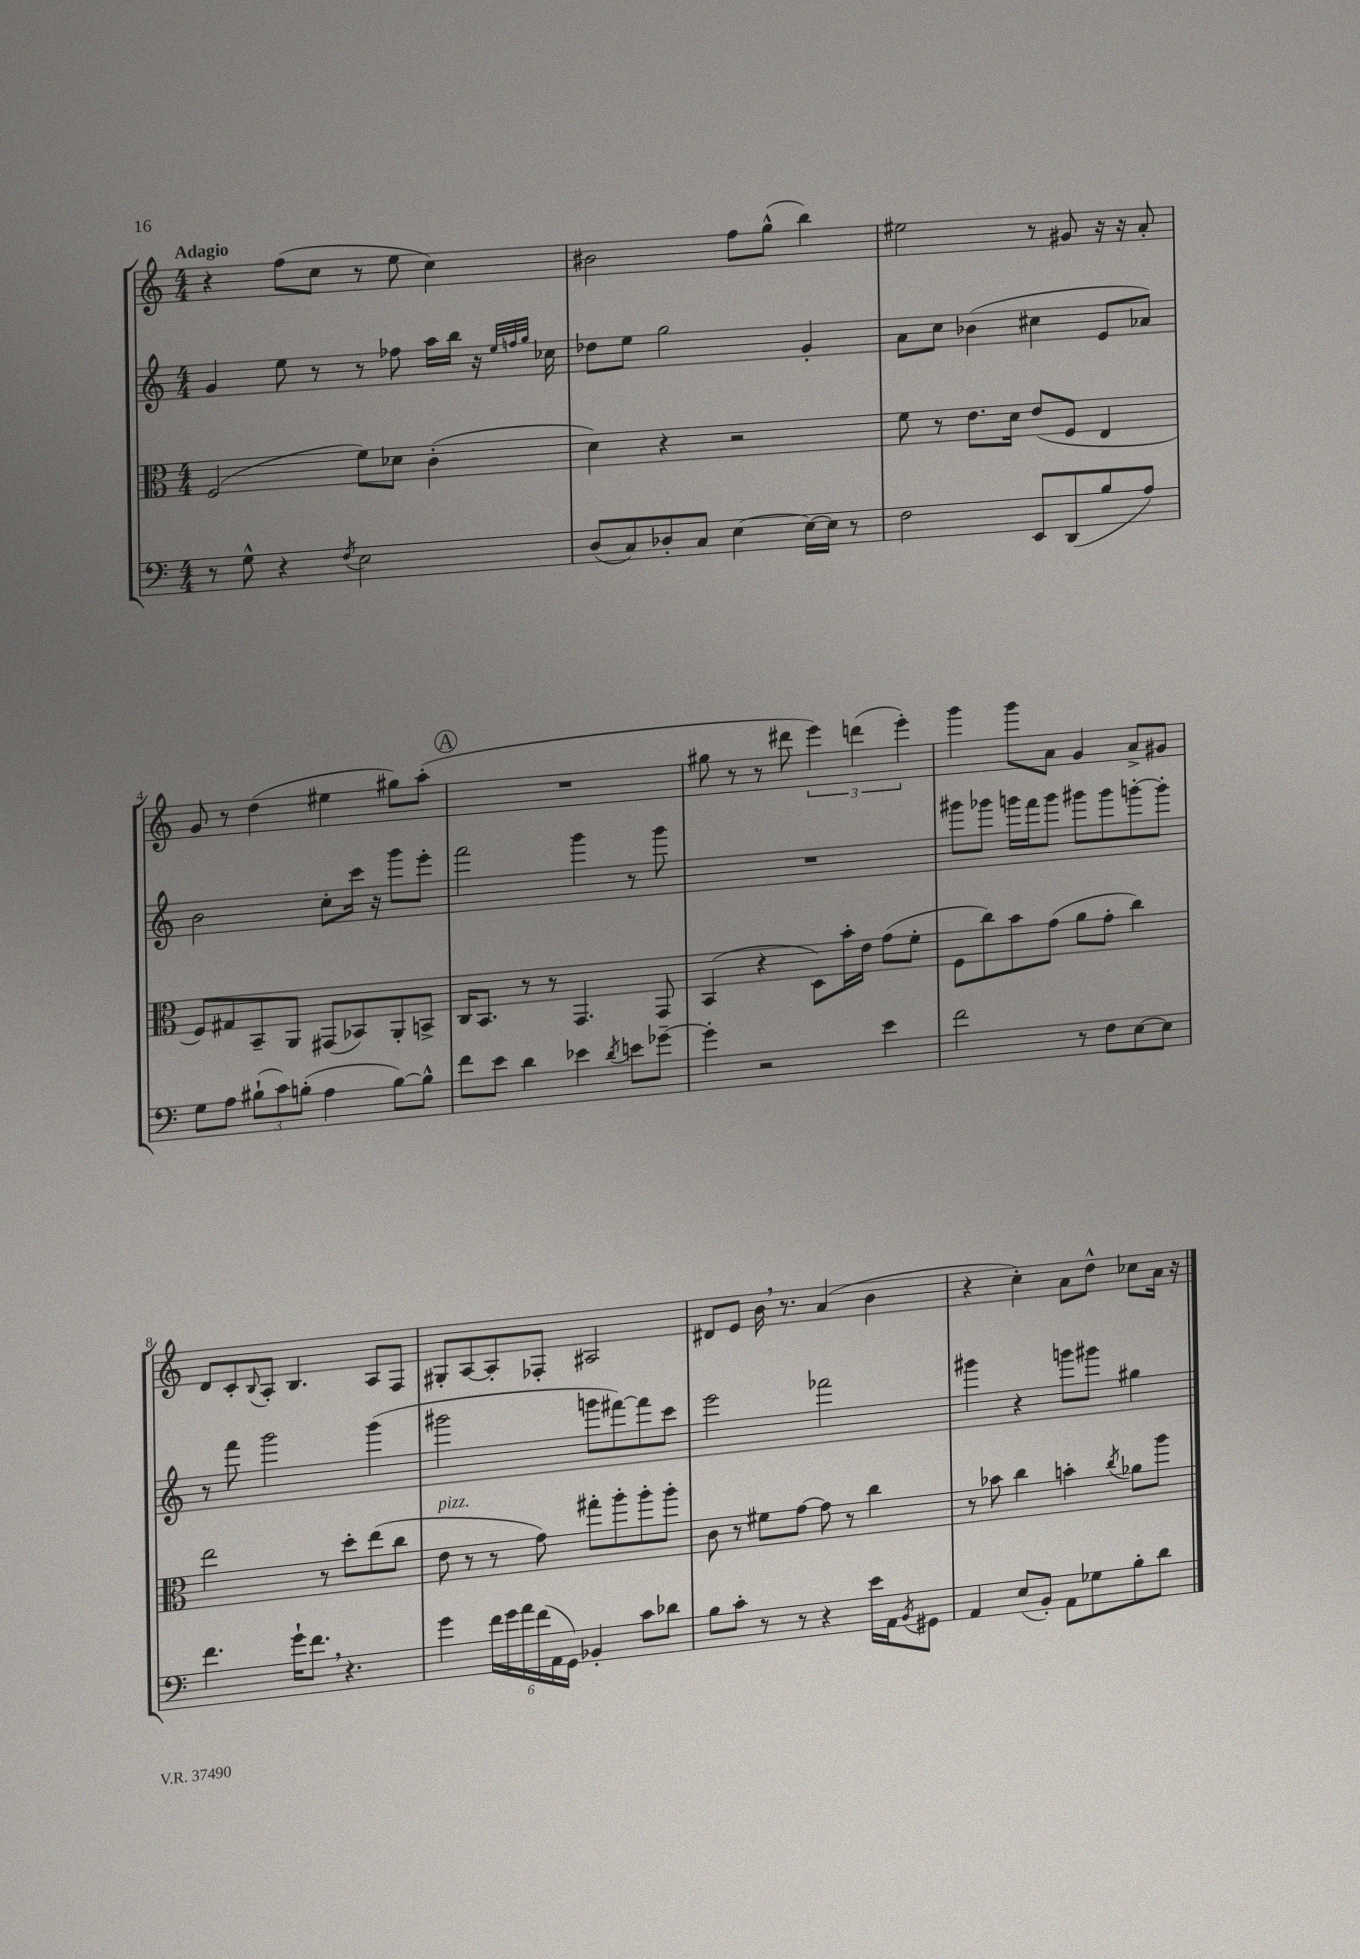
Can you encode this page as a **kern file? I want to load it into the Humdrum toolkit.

**kern	**kern	**kern	**kern
*part4	*part3	*part2	*part1
*staff4	*staff3	*staff2	*staff1
*clefF4	*clefC3	*clefG2	*clefG2
*k[]	*k[]	*k[]	*k[]
*M4/4	*M4/4	*M4/4	*M4/4
=1	=1	=1	=1
!	!	!	!LO:TX:a:B:t=Adagio
8r	(2F/	4g/	4r
8G^^\	.	.	.
4r	.	8ee\	(8ff\L
.	.	8r	8cc\J
8qF/	.	.	.
2E\	8f\L)	8r	8r
.	8d-X\J	8ff-X\	8ee\
.	(4c'\	16aa\LL	4cc\)
.	.	16bb\JJ	.
.	.	16r	.
.	.	32qqee/LLL	.
.	.	32qqffn/	.
.	.	32qqgg/JJJ	.
.	.	16cc-X\	.
=2	=2	=2	=2
(8D/L	4d\)	8dd-X\L	2b#X\
8C/)	.	8ee\J	.
8D-X'/	4r	2gg\	.
8C/J	.	.	.
[4E\	2r	.	8ff\L
.	.	.	(8gg^^\J
16E\LL_	.	4g'/	4bb\)
16E\JJ]	.	.	.
8r	.	.	.
=3	=3	=3	=3
2F\	8f\	8a\L	2ee#X\
.	8r	8cc\J	.
.	8.e\L	(4b-X\	.
.	16d\Jk	.	.
8EE/L	(8e/L	4cc#X\	8r
(8DD/	8F/J	.	8g#X/
8B/	4E/	8e/L	16r
.	.	.	16r
8A/J)	.	8a-X/J)	8a'/
!!LO:LB:g=z
=4	=4	=4	=4
8G\L	8F/L)	2b\	8g/
8A\J	8G#X/	.	8r
(12B#X`\L	8BB~/	.	(4dd\
12c\)	.	.	.
.	8AA/J	.	.
(12Bn'\J	.	.	.
4A\	(8GG#X/L	8cc'\L	4ee#X\
.	8BB-X/)	16ccc\Jk	.
.	.	16r	.
[8B\L)	8AA'/	8ggg\L	8gg#X\L)
8B^^\J]	8BBn^/J	8eee'\J	(8aa'\J
!!LO:REH:place=s1:t=A
=5	=5	=5	=5
8f\L	16C/KL	2fff\	1r
.	8.BB/J	.	.
8e\J	.	.	.
4d\	8r	.	.
.	8r	.	.
4e-X\	4.GG/	4ggg\	.
8qd/	.	.	.
8en\L	.	8r	.
[8g-X~\J	8GG/	8ggg\	.
=6	=6	=6	=6
4g-'\]	(4BB/	1r	8gg#X\
.	.	.	8r
2r	4r	.	8r
.	.	.	8ddd#X\
.	8D\L)	.	6eee\)
.	16b'\L	.	.
.	.	.	(6dddn\
.	16e\JJ	.	.
4e\	(8g\L	.	.
.	.	.	6eee'\)
.	8f'\J	.	.
=7	=7	=7	=7
2f\	8F\L	8ggg#X\L	4ggg\
.	8cc\)	8ggg-X\J	.
.	8b\	16gggn\LL	8ggg\L
.	.	16fff\J	.
.	(8g\J	8ggg\J	8a\J
8r	8a\L	8ggg#X\L	4g/
8F\L	8g'\J	8ggg#\	.
[8E\	4cc\)	[8gggn'\	8a^/L
8E\J]	.	8ggg'\J]	8g#X/J
!!LO:LB:g=z
=8	=8	=8	=8
4.f\	2ee\	8r	8d/L
.	.	8fff\	8c'/
.	.	.	8qqB/
.	.	2ggg\	8A'/J
16g`\KL	.	.	4.B/
8.f,\J	.	.	.
.	8r	.	.
4.r	8dd'\L	.	.
.	(8ee\	(4ggg\	8A/L
.	8cc\J	.	8F/J
=9	=9	=9	=9
!	!LO:TX:a:i:t=pizz.	!	!
4g\	8e\	2ggg#X\	8G#X'/L
.	8r	.	[8A/
24f\LL	8r	.	8A'/]
24g\	.	.	.
24a\	.	.	.
(24f\	8g\)	.	8F-X'/J
24AA\	.	.	.
24GG\JJ)	.	.	.
4BB-X'/	8gg#X'\L	8gggn\L	2A#X/
.	8aa'\	[8fff#X\)	.
8c\L	8aa'\	8fff#\]	.
8d-X\J	8aa'\J	8ccc\J	.
=10	=10	=10	=10
8B\L	8c\	2eee\	8d#X/L
8c'\J	8r	.	8e/J
8r	8f#X\L	.	16b,\
.	.	.	8.r
8r	[8g\J	.	.
4r	8g\]	2fff-X\	(4a/
.	8r	.	.
16e\LL	4cc\	.	4b\
16AA\J	.	.	.
8qBB/	.	.	.
8GG#X\J	.	.	.
=11	=11	=11	=11
4AA/	8r	4ggg#X\	4r
.	8b-X\	.	.
(8E/L	4cc\	4r	4cc'\)
8BB'/J)	.	.	.
8AA\L	4bn'\	8gggn\L	8a\L
8G-X\	.	8ggg#X\J	8dd^^\J
.	8qcc/	.	.
8B'\	8a-X\L	4gg#X\	8cc-X\L
8d\J	8aa\J	.	16a\Jk
.	.	.	16r
==	==	==	==
*-	*-	*-	*-
